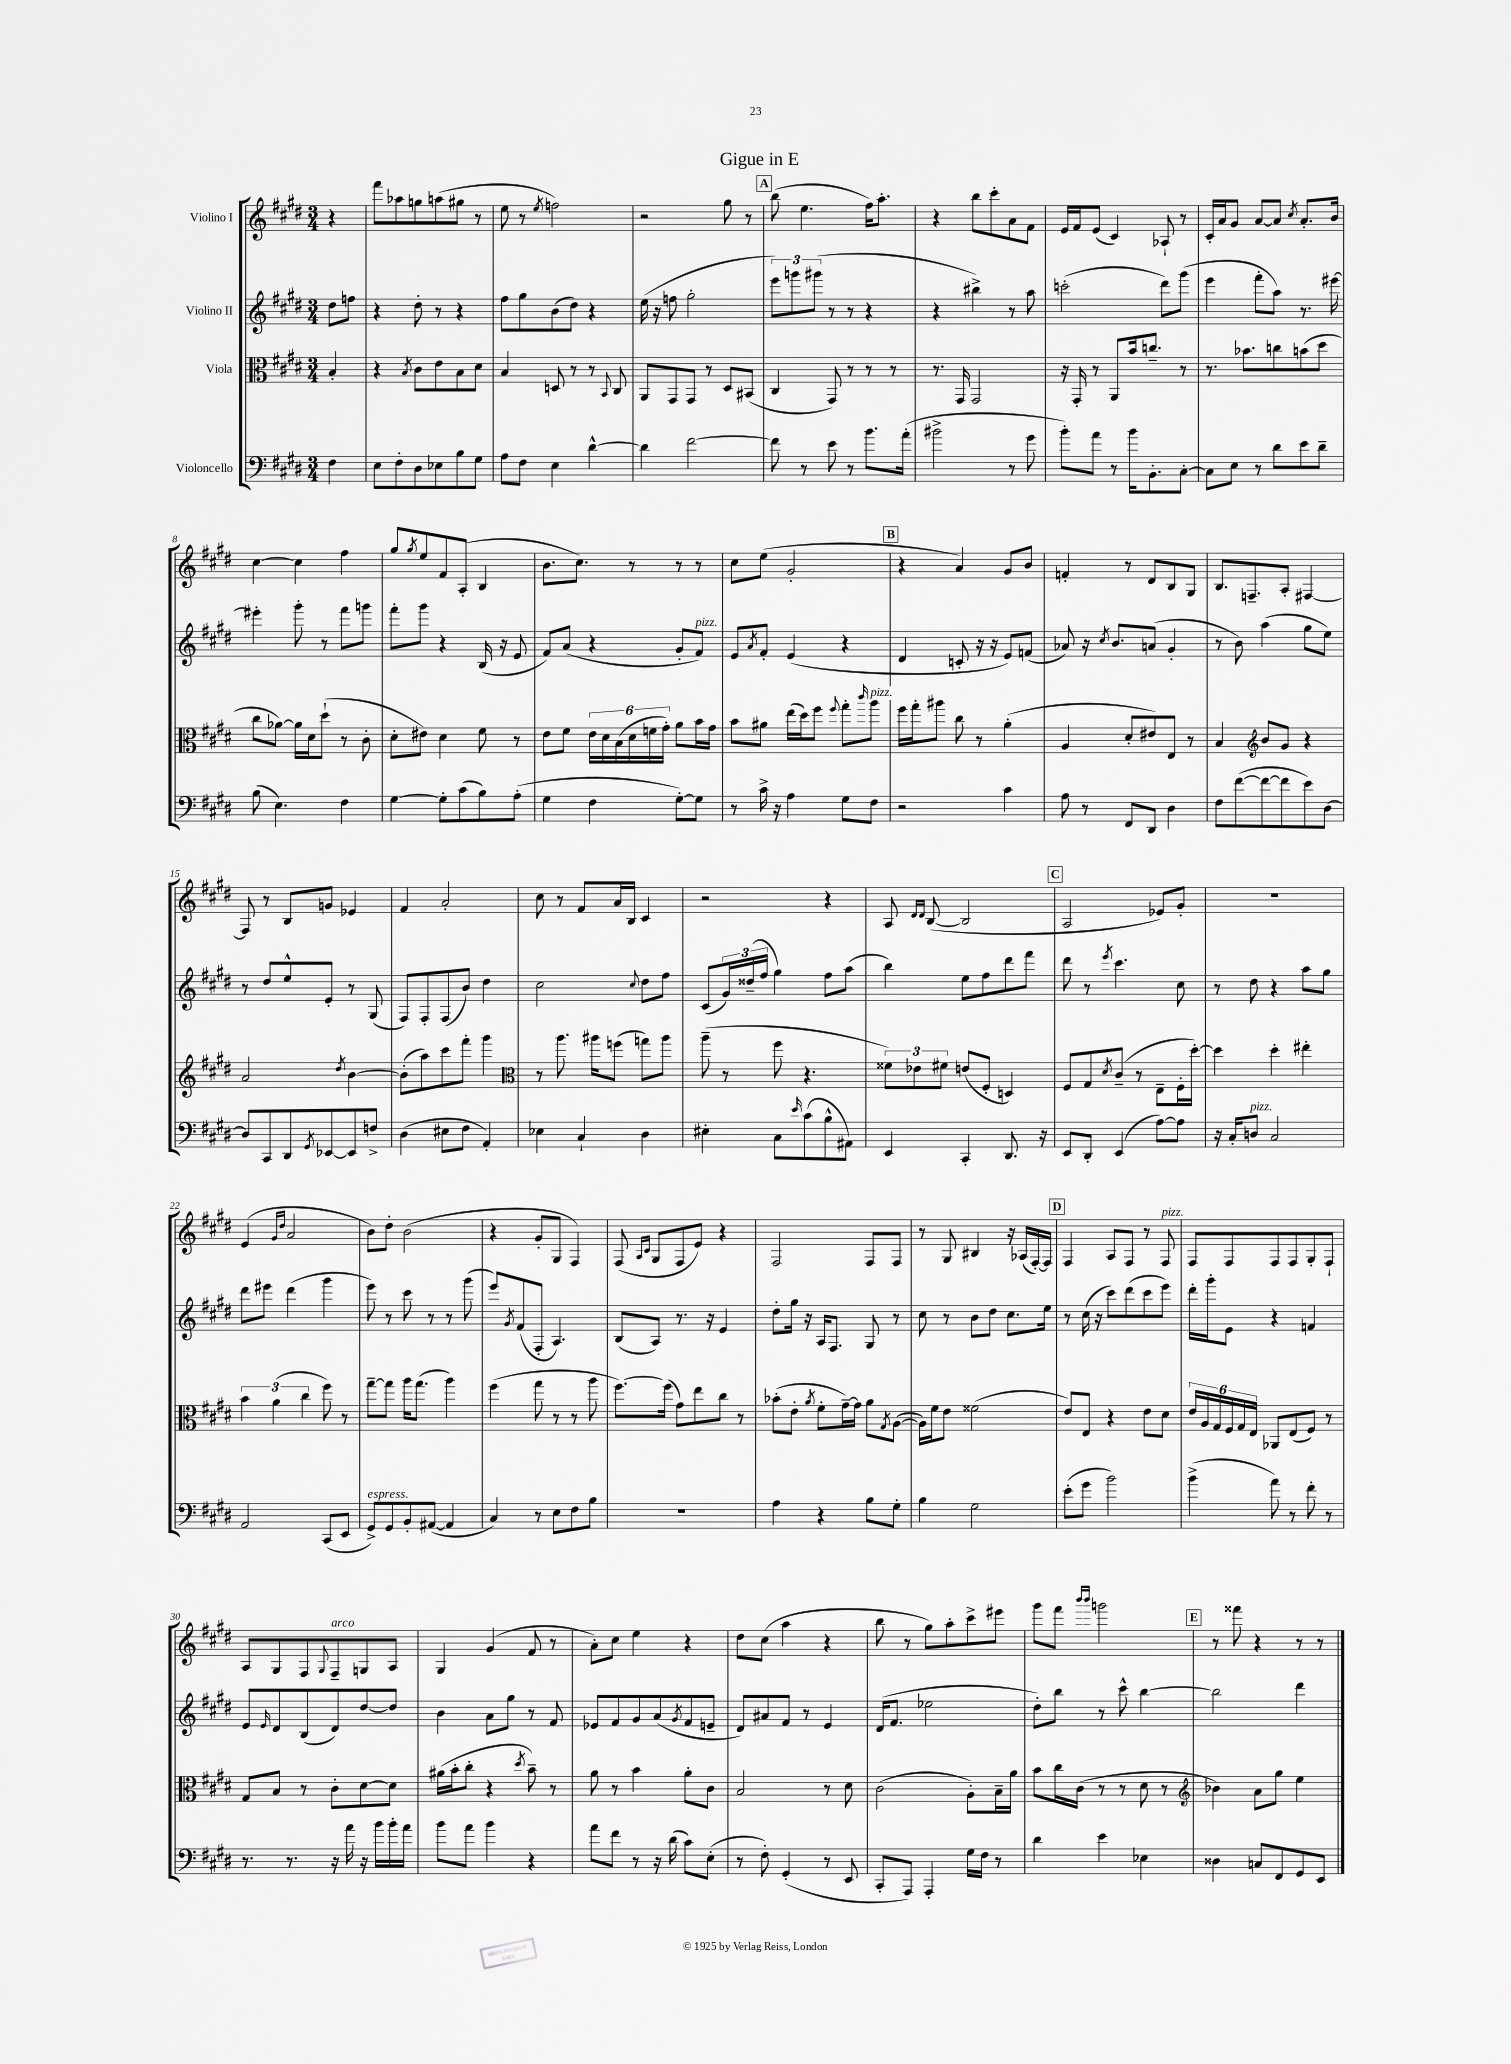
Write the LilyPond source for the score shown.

\header { title = "Gigue in E" }
<<
\new StaffGroup <<
\new Staff = "s0" \with { instrumentName = "Violino I" } {
    \clef treble \key e \major \numericTimeSignature \time 3/4 \partial 4
    r4 |
    fis'''8 aes''8 g''8 a''8( gis''8 r8 |
    e''8 r8 \acciaccatura { e''8 } f''2) |
    r2 gis''8 r8 |
    \mark \markup { \box "A" } b''8( e''4. fis''16) a''8.-. |
    r4 b''8 cis'''8-. a'8 fis'8 |
    e'16 fis'16 e'8( cis'4) aes8-! r8 |
    cis'16-. a'16 gis'8 a'8~ a'8 \acciaccatura { cis''8 } a'8.-. b'16 |
    cis''4~ cis''4 fis''4 |
    gis''8 \acciaccatura { gis''8 } e''8 fis'8 a8-.( b4 |
    b'8. cis''8.) r8 r8 r8 |
    cis''8 e''8( gis'2-. |
    \mark \markup { \box "B" } r4 a'4) gis'8 b'8 |
    f'4-. r8 dis'8 b8 gis8 |
    b8. f8.-- a8-. fis4~ |
    fis8 r8 b8 g'8 ees'4 |
    fis'4 a'2-. |
    cis''8 r8 fis'8 a'16 b16 cis'4 |
    r2 r4 |
    a8 \grace { dis'16 dis'16 } b8~( b2 |
    \mark \markup { \box "C" } a2 ees'8) gis'8-. |
    R2. |
    e'4( \grace { gis'16 dis''16 } a'2 |
    b'8) dis''8-. b'2( |
    r4 gis'8-. gis8 fis4) |
    fis8( \grace { a16 cis'16 } gis8 fis8 e'8) r4 |
    fis2 fis8 fis8 |
    r8 gis8 bis4 r16 aes16( fis16~-.) fis16 |
    \mark \markup { \box "D" } fis4 a8 fis8 r8 fis8^\markup { \italic "pizz." } |
    fis8 fis8 fis8 fis8 gis8-. fis8-! |
    a8 gis8 fis8 \appoggiatura { gis8 } fis8--^\markup { \italic "arco" } g8 a8 |
    gis4 gis'4( fis'8 r8 |
    a'8-.) cis''8 e''4 r4 |
    dis''8 cis''8( a''4 r4 |
    b''8 r8 gis''8) a''8-. cis'''8-> eis'''8 |
    gis'''8 fis'''8 \grace { b'''16 b'''16 } g'''2 |
    \mark \markup { \box "E" } r8 fisis'''8 r4 r8 r8 \bar "|." |
}
\new Staff = "s1" \with { instrumentName = "Violino II" } {
    \clef treble \key e \major \numericTimeSignature \time 3/4 \partial 4
    dis''8 f''8 |
    r4 dis''8-. r8 r4 |
    fis''8 gis''8 b'8( dis''8) r4 |
    e''16( r16 f''8 gis''2-. |
    \mark \markup { \box "A" } \tuplet 3/2 { e'''8) g'''8 gis'''8( } r8 r8 r4 |
    r4 bis''4->) r8 a''8 |
    c'''2-.( dis'''8) gis'''8( |
    e'''4 fis'''8-. a''8) r8. eis'''16~ |
    eis'''4-. gis'''8-. r8 fis'''8 g'''8 |
    fis'''8-. gis'''8 r4 b16( r16 e'8 |
    fis'8) a'8( r4 gis'8-. fis'8^\markup { \italic "pizz." }) |
    e'8 \acciaccatura { a'8 } fis'8-. e'4( r4 |
    \mark \markup { \box "B" } dis'4 c'8-. r16 r16 e'8) f'8( |
    aes'8) r16 \acciaccatura { cis''8 } b'8. a'8( gis'4-. |
    r8 b'8) a''4( gis''8 e''8) |
    r8 dis''8 e''8-^ e'8-. r8 gis8( |
    fis8) fis8-. fis8( b'8) dis''4 |
    cis''2 \appoggiatura { cis''8 } dis''8 fis''8 |
    cis'8( \tuplet 3/2 { gis'16) disis''16--( fis''16 } gis''4) fis''8 a''8( |
    b''4) e''8 fis''8 dis'''8 fis'''8 |
    \mark \markup { \box "C" } dis'''8 r8 \acciaccatura { e'''8 } cis'''4. cis''8 |
    r8 dis''8 r4 a''8 gis''8 |
    dis'''8 eis'''8 dis'''4( gis'''4 |
    e'''8) r8 cis'''8 r8 r8 gis'''8( |
    e'''8) \acciaccatura { gis'8 } fis'8( fis8-. a4.) |
    b8( a8) r8. r16 e'4 |
    dis''8-. gis''16 r16 a16 fis8. gis8 r8 |
    cis''8 r8 b'8 dis''8 cis''8. e''16 |
    \mark \markup { \box "D" } r8 cis''16( r16 cis'''8) dis'''8( cis'''8 e'''8) |
    dis'''16-. gis'''16-. e'8 r4 f'4 |
    e'8 \grace { e'16 } dis'8 b8( dis'8) dis''8~ dis''8 |
    b'4 a'8 gis''8 r8 fis'8 |
    ees'8 fis'8 gis'8 a'8( \acciaccatura { gis'8 } fis'8 e'8-- |
    dis'8) ais'8 fis'8 r8 e'4 |
    dis'16( fis'8. ees''2 |
    dis''8-.) b''8 r8 cis'''8-^ b''4~ |
    \mark \markup { \box "E" } b''2 dis'''4 \bar "|." |
}
\new Staff = "s2" \with { instrumentName = "Viola" } {
    \clef alto \key e \major \numericTimeSignature \time 3/4 \partial 4
    b4-. |
    r4 \acciaccatura { b8 } cis'8 e'8 b8 dis'8 |
    b4 d8 r8 r8 \appoggiatura { b,8 } cis8 |
    a,8 gis,8 gis,8 r8 dis8 bis,8( |
    \mark \markup { \box "A" } cis4 gis,8) r8 r8 r8 |
    r8. gis,16 gis,2 |
    r16 gis,16-. r8 a,8 b'16 c''8.-- r8 |
    r8. bes'8. c''8 b'8( dis''8 |
    cis''8 aes'8~) aes'16 dis'16 dis''8-!( r8 cis'8-. |
    dis'8-. eis'8) dis'4 fis'8 r8 |
    e'8 fis'8 \tuplet 6/4 { e'16 dis'16 b16( dis'16 f'16 gis'16-.) } a'8 b'16 gis'16 |
    b'8 ais'8 e''16( dis''16) fis''8 \appoggiatura { fis''8 } gis''8-. \grace { cis'''16 } a''8^\markup { \italic "pizz." } |
    \mark \markup { \box "B" } fis''16 gis''16-. ais''8 cis''8 r8 a'4-.( |
    a4 dis'8-. eis'8) e8 r8 |
    b4 \clef treble b'8 gis'8 r4 |
    a'2 \acciaccatura { dis''8 } b'4~ |
    b'8-.( a''8) cis'''8 fis'''8-. gis'''4 |
    \clef alto r8 a''8. ais''16 f''8( g''8) ais''8 |
    a''8--( r8 fis''8 r4. |
    \tuplet 3/2 { fisis'8) ees'8 fis'8 } e'8( fis8-. d4) |
    \mark \markup { \box "C" } fis8 gis8 \acciaccatura { dis'8 } cis'8--( r8 e8-- fis16-. dis''16~-.) |
    dis''4 dis''4-. eis''4-. |
    \tuplet 3/2 { b'4 a'4( cis''4 } fis''8) r8 |
    gis''8~-- gis''8 a''16 gis''8.( a''4) |
    fis''4( gis''8 r8 r8 a''8 |
    fis''8.~) fis''16( gis'8) e''8 cis''8 r8 |
    bes'8-.( e'8-. \acciaccatura { a'8 } fis'8-. gis'16~--) gis'16 a'8 \acciaccatura { gis8 } a8~( |
    a16) fis'16 e'8 fisis'2( |
    \mark \markup { \box "D" } e'8) e8 r4 e'8 dis'8 |
    \tuplet 6/4 { e'16 a16 gis16 fis16 gis16 e16 } aes,8 e8( fis8) r8 |
    gis8 b8 r8 cis'8-. dis'8~ dis'8 |
    ais'16( b'16-. cis''8-. r4 \acciaccatura { dis''8 } b'8--) r8 |
    a'8 r8 b'4 a'8-. cis'8 |
    b2 r8 dis'8 |
    cis'2( a8-.) b16-- a'16 |
    b'8 cis''16 cis'16( r8 r8 dis'8 r8 |
    \mark \markup { \box "E" } \clef treble bes'4) a'8 gis''8 e''4 \bar "|." |
}
\new Staff = "s3" \with { instrumentName = "Violoncello" } {
    \clef bass \key e \major \numericTimeSignature \time 3/4 \partial 4
    fis4 |
    e8 fis8-. dis8 ees8 b8 gis8 |
    a8 fis8 e4 dis'4~-^ |
    dis'4 fis'2~ |
    \mark \markup { \box "A" } fis'8 r8 e'8 r8 b'8. a'16-.( |
    bis'2-> r8 gis'8 |
    b'8-.) a'8 r8 b'16 b,8.-. cis8~-. |
    cis8 e8 r8 dis'8 e'8 dis'8-- |
    b8( e4.) fis4 |
    gis4~ gis8-. cis'8( b8) a8-.( |
    gis4 fis4 gis8~-.) gis8 |
    r8 cis'16-> r16 a4 gis8 fis8 |
    \mark \markup { \box "B" } r2 cis'4 |
    a8 r8 fis,8 dis,8 dis4 |
    fis8 fis'8~( fis'8~ fis'8 e'8) dis8~ |
    dis8 cis,8 dis,8 \acciaccatura { gis,8 } ees,8~ ees,8 f8-> |
    dis4( eis8 fis8 a,4-.) |
    ees4 cis4-! dis4 |
    eis4-. cis8 \grace { e'16 } cis'8( b8-^ ais,8) |
    e,4 cis,4-. dis,8. r16 |
    \mark \markup { \box "C" } e,8 dis,8-. e,4( a8~) a8 |
    r16 cis16-. d8^\markup { \italic "pizz." } cis2 |
    a,2 cis,8( e,8 |
    gis,8->^\markup { \italic "espress." }) gis,8 b,8-. ais,8~( ais,4 |
    cis4) r8 e8 fis8 b8 |
    R2. |
    a4 r4 b8 gis8-. |
    b4 gis2 |
    \mark \markup { \box "D" } e'8-.( gis'8 b'2) |
    b'4->( a'8) r8 fis'8-. r8 |
    r8. r8. r16 a'16 r16 b'16 b'16-. a'16 |
    b'8 a'8 b'4 r4 |
    a'8 fis'8 r8 r16 dis'16( cis'8) e8-.( |
    r8 fis8-.) gis,4-.( r8 e,8 |
    cis,8-. a,,8) a,,4-. gis16 fis16 r8 |
    dis'4 e'4 ees4 |
    \mark \markup { \box "E" } disis4 c8 fis,8 gis,8 e,8 \bar "|." |
}
>>
>>
